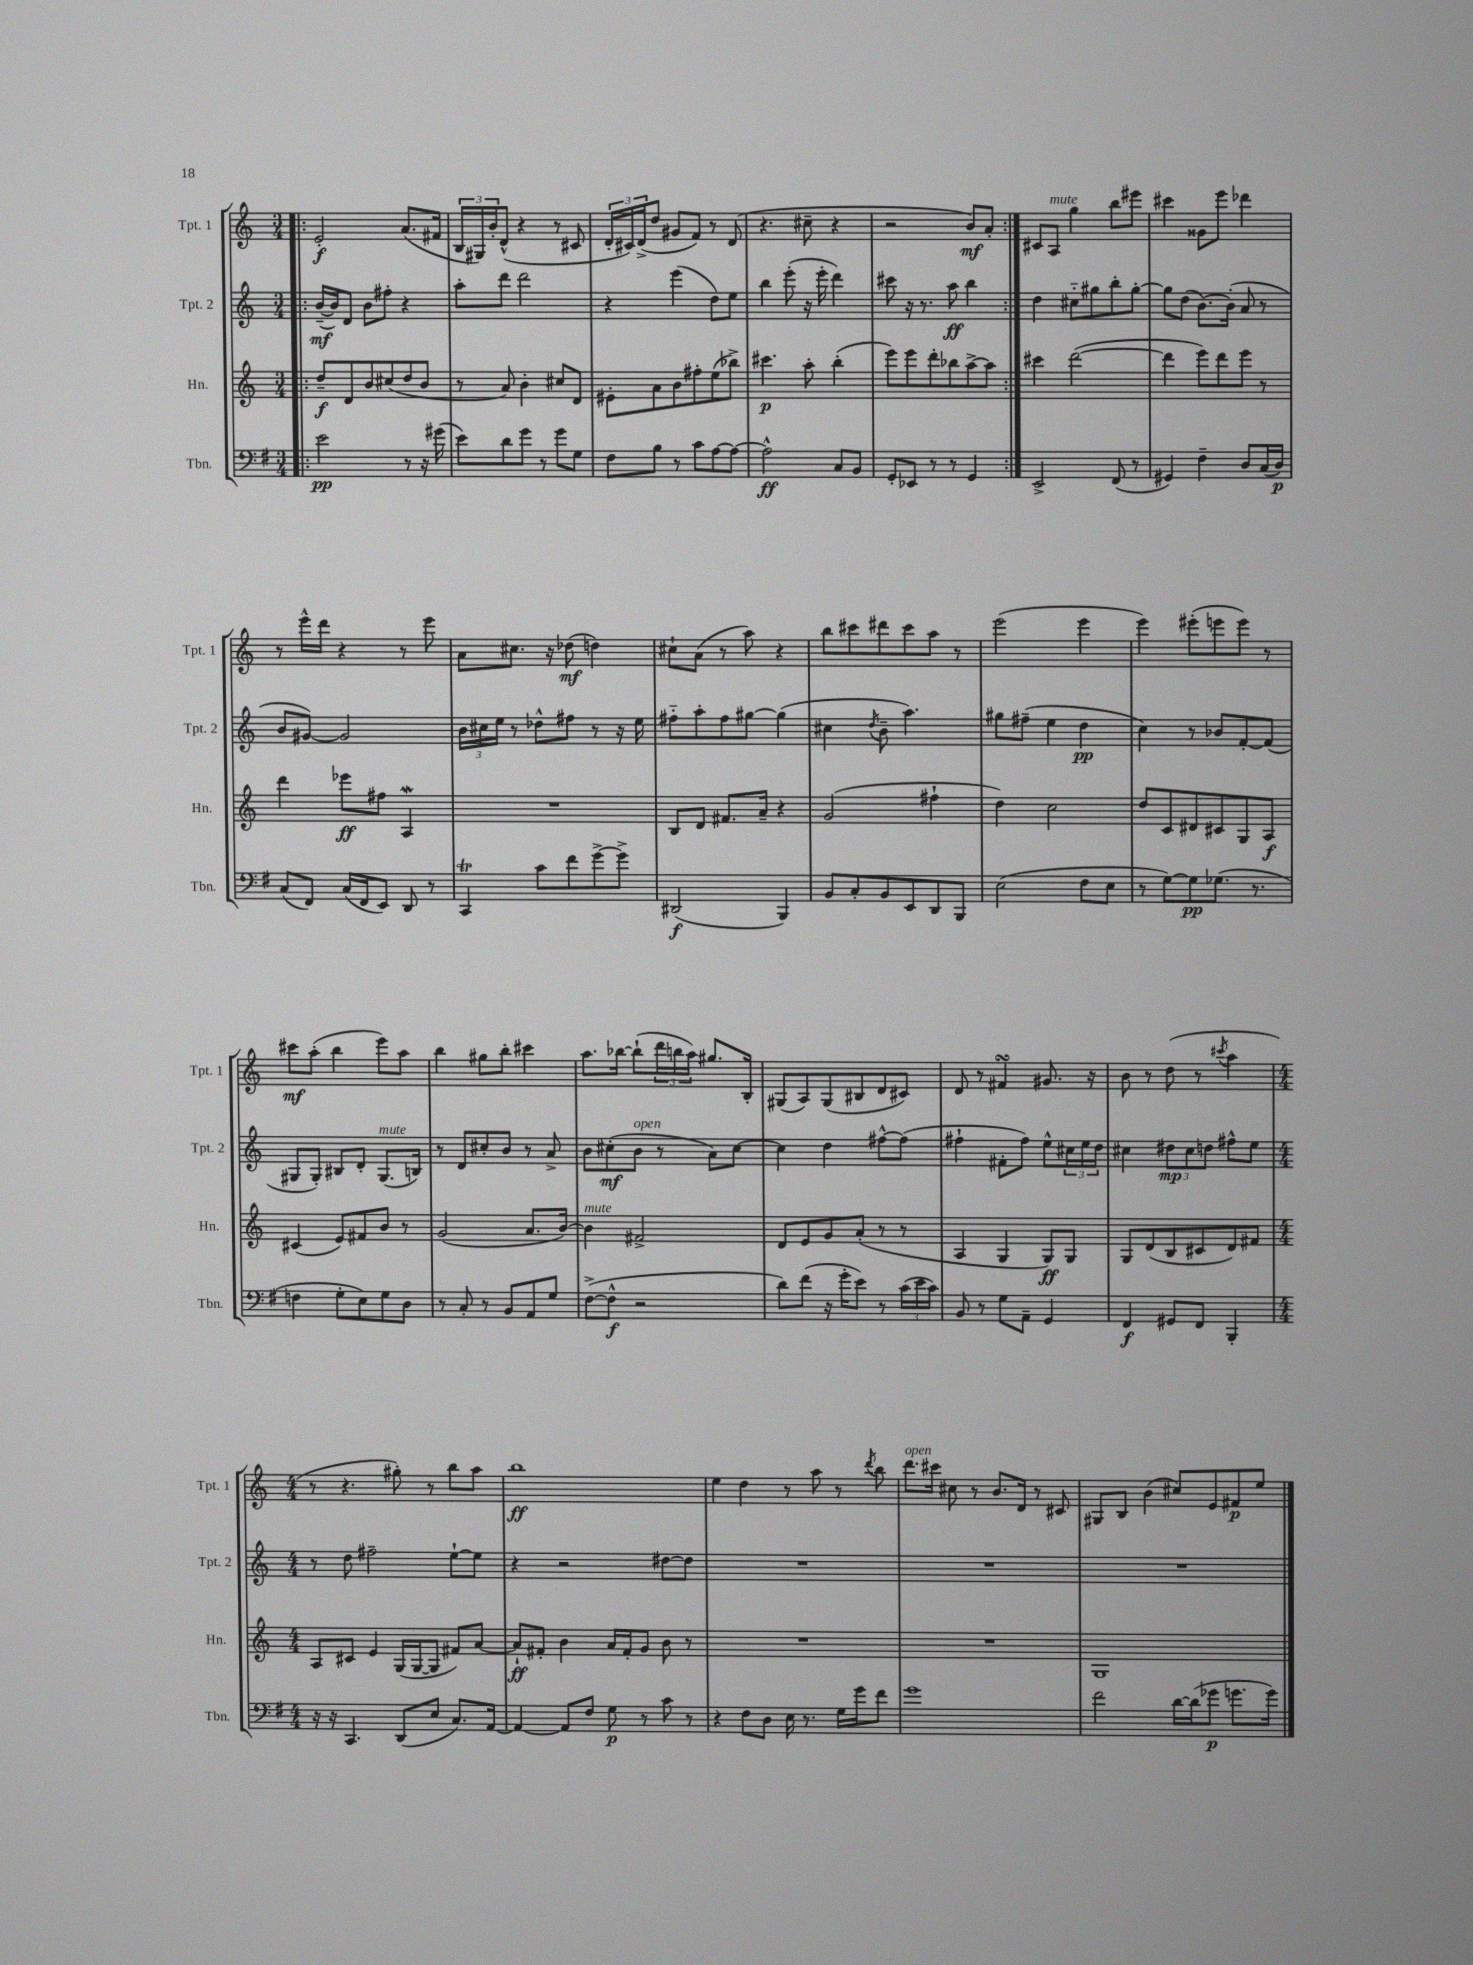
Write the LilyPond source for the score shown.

<<
\new StaffGroup <<
\new Staff = "s0" \with { instrumentName = "Tpt. 1" shortInstrumentName = "Tpt. 1" } {
    \clef treble \key c \major \numericTimeSignature \time 3/4
    \repeat volta 2 { \bar ".|:" e'2-.\f a'8.( fis'16 |
    \tuplet 3/2 { b16 gis16) b'16-. } d'8-^( r4 r8 cis'8 |
    \tuplet 3/2 { d'16-. cis'16) d'16->( } d''8 gis'8 f'8) r8 d'8( |
    r4. cis''8-- r4 |
    r2 b'8\mf) a'8-. | }
    cis'8 a8^\markup { \italic "mute" } g''4 b''8 eis'''8 |
    cis'''4 gisis'8 e'''8 des'''4 |
    r8 e'''16-^ d'''16 r4 r8 e'''8 |
    a'8 cis''8. r16 des''8\mf( d''4) |
    cis''8-! a'8( r8 a''8) r4 |
    b''8 cis'''8 dis'''8 cis'''8 a''8 r8 |
    e'''2( e'''4 |
    e'''4) eis'''8-.( e'''8 e'''8) r8 |
    cis'''8\mf a''8-.( b''4 e'''8) a''8 |
    b''4 gis''8 b''8-. cis'''4 |
    a''8. bes''16~ bes''8-!( \tuplet 3/2 { d'''16 b''16 a''16) } gis''8. b16-. |
    gis8( a8) gis8( bis8 d'8 cis'8) |
    d'8 r8 fis'4\turn gis'8. r16 |
    b'8 r8 d''8( r8 \acciaccatura { cis'''8 } a''4 |
    \numericTimeSignature \time 4/4 r8 r4. gis''8-.) r8 b''8 a''8 |
    b''1\ff |
    e''4 d''4 r8 a''8 r8 \acciaccatura { d'''8 } b''8 |
    d'''8.^\markup { \italic "open" } cis'''16 cis''8 r8 b'8. d'16 r8 cis'8 |
    gis8 b8 b'4( cis''8) e'8 fis'8\p e''8 \bar "|." |
}
\new Staff = "s1" \with { instrumentName = "Tpt. 2" shortInstrumentName = "Tpt. 2" } {
    \clef treble \key c \major \numericTimeSignature \time 3/4
    \repeat volta 2 { \bar ".|:" b'16~--\mf( b'16) d'8 b'8 fis''8-. r4 |
    a''8-. d'''8 d'''2 |
    r4 e'''4( d''8) e''8 |
    b''4 e'''8-.( r16 e'''16-. d'''4) |
    cis'''8 r16 r8. a''8\ff b''4 | }
    d''4 cis''8-_ gis''8 b''8-. gis''8~-. |
    gis''8 d''8( b'8.~) b'16-.( a'8 r8 |
    b'8 gis'8~) gis'2 |
    \tuplet 3/2 { b'16 cis''16 e''16 } r8 des''8-^ fis''8 r8 r16 e''16 |
    fis''8-_ a''8-. fis''8 gis''8~ gis''4( |
    cis''4 \acciaccatura { d''8 } b'8-- a''4.) |
    gis''8 fis''8--( e''4 d''4\pp |
    c''4) r8 bes'8 f'8~-. f'8( |
    gis8 gis8-.) bis8 d'8-. gis8.^\markup { \italic "mute" }( b16) |
    r8 d'8 cis''8-. b'8 r8 a'8-> |
    b'8 cis''8-.\mf( b'8^\markup { \italic "open" } r8 a'8) cis''8~ |
    cis''4 d''4 fis''8~-^ fis''8( |
    fis''4-! fis'8-. fis''8) e''8-^ \tuplet 3/2 { cis''16 e''16 d''16 } |
    cis''4 \tuplet 3/2 { dis''8\mp cis''8 d''8 } fis''8-^ e''8 |
    \numericTimeSignature \time 4/4 r8 d''8 fis''2-- e''8~-! e''8 |
    r4 r2 dis''8~ dis''8 |
    R1 |
    R1 |
    R1 \bar "|." |
}
\new Staff = "s2" \with { instrumentName = "Hn." shortInstrumentName = "Hn." } {
    \clef treble \key c \major \numericTimeSignature \time 3/4
    \repeat volta 2 { \bar ".|:" d''8--\f d'8 b'8 cis''8( d''8 b'8 |
    r8 a'8) b'4-. cis''8 d'8 |
    eis'8-. a'8 b'8 fis''8-. e''8( bes''8->) |
    cis'''4.\p a''8-. b''4-.( |
    e'''8) e'''8 d'''8-. bes''8 a''8~-> a''8 | }
    cis'''4 d'''2~( |
    d'''4 e'''8) d'''8 e'''8 r8 |
    d'''4 ees'''8\ff fis''8 a4\mordent |
    R2. |
    b8 d'8 fis'8. a'16-- r4 |
    g'2( fis''4-! |
    d''4) c''2 |
    d''8 c'8 dis'8 cis'8 g8 a8\f |
    cis'4( e'8) fis'8 b'8 r8 |
    g'2( a'8. b'16~) |
    b'4^\markup { \italic "mute" } fis'2-> |
    d'8 e'8 g'8 a'8-.( r8 r8 |
    a4 g4 g8\ff) g8 |
    g8 d'8( b8 cis'8 d'8) fis'8 |
    \numericTimeSignature \time 4/4 a8 cis'8 e'4 g16( g16~ g8 fis'8) a'8~ |
    a'8-!\ff fis'8-. b'4 a'16 fis'16-. g'8 b'8 r8 |
    R1 |
    R1 |
    g1 \bar "|." |
}
\new Staff = "s3" \with { instrumentName = "Tbn." shortInstrumentName = "Tbn." } {
    \clef bass \key g \major \numericTimeSignature \time 3/4
    \repeat volta 2 { \bar ".|:" e'2\pp r8 r16 gis'16( |
    e'8) d'8 g'8 r8 g'8 g8 |
    fis8 b8 r8 c'8 a8~ a8~ |
    a2-^\ff c8 b,8 |
    g,8-. ees,8 r8 r8 g,4 | }
    e,2-> fis,8( r8 |
    gis,4) fis4-- d8 c16( d16\p) |
    c8( fis,8) c16( fis,16 e,8) d,8 r8 |
    c,4\trill c'8 fis'8 g'8~-> g'8-> |
    dis,2\f( b,,4) |
    b,8 c8-. b,8 e,8 d,8 b,,8 |
    e2( fis8 e8 |
    r8 g8~) g8\pp ges8.( r8. |
    f4 g8-. e8) g8 d8 |
    r8 c8-. r8 b,8 a,8 g8 |
    fis8~->( fis8-^\f r2 |
    d'8) fis'8( r16 g'16-. e'8) r8 \tuplet 3/2 { c'16( e'16 c'16) } |
    b,8 r8 g8 a,8-- g,4 |
    fis,4\f gis,8 fis,8 b,,4-. |
    \numericTimeSignature \time 4/4 r16 r16 c,4. d,8( e8 c8.) a,16~ |
    a,4~ a,8 fis8 g8\p r8 c'8 r8 |
    r4 fis8 d8 e16 r8. g16 g'16 fis'8 |
    g'1 |
    fis'2 d'16~ d'16( ges'8\p g'8. g'16) \bar "|." |
}
>>
>>
\layout { \context { \Score \remove "Bar_number_engraver" } }
